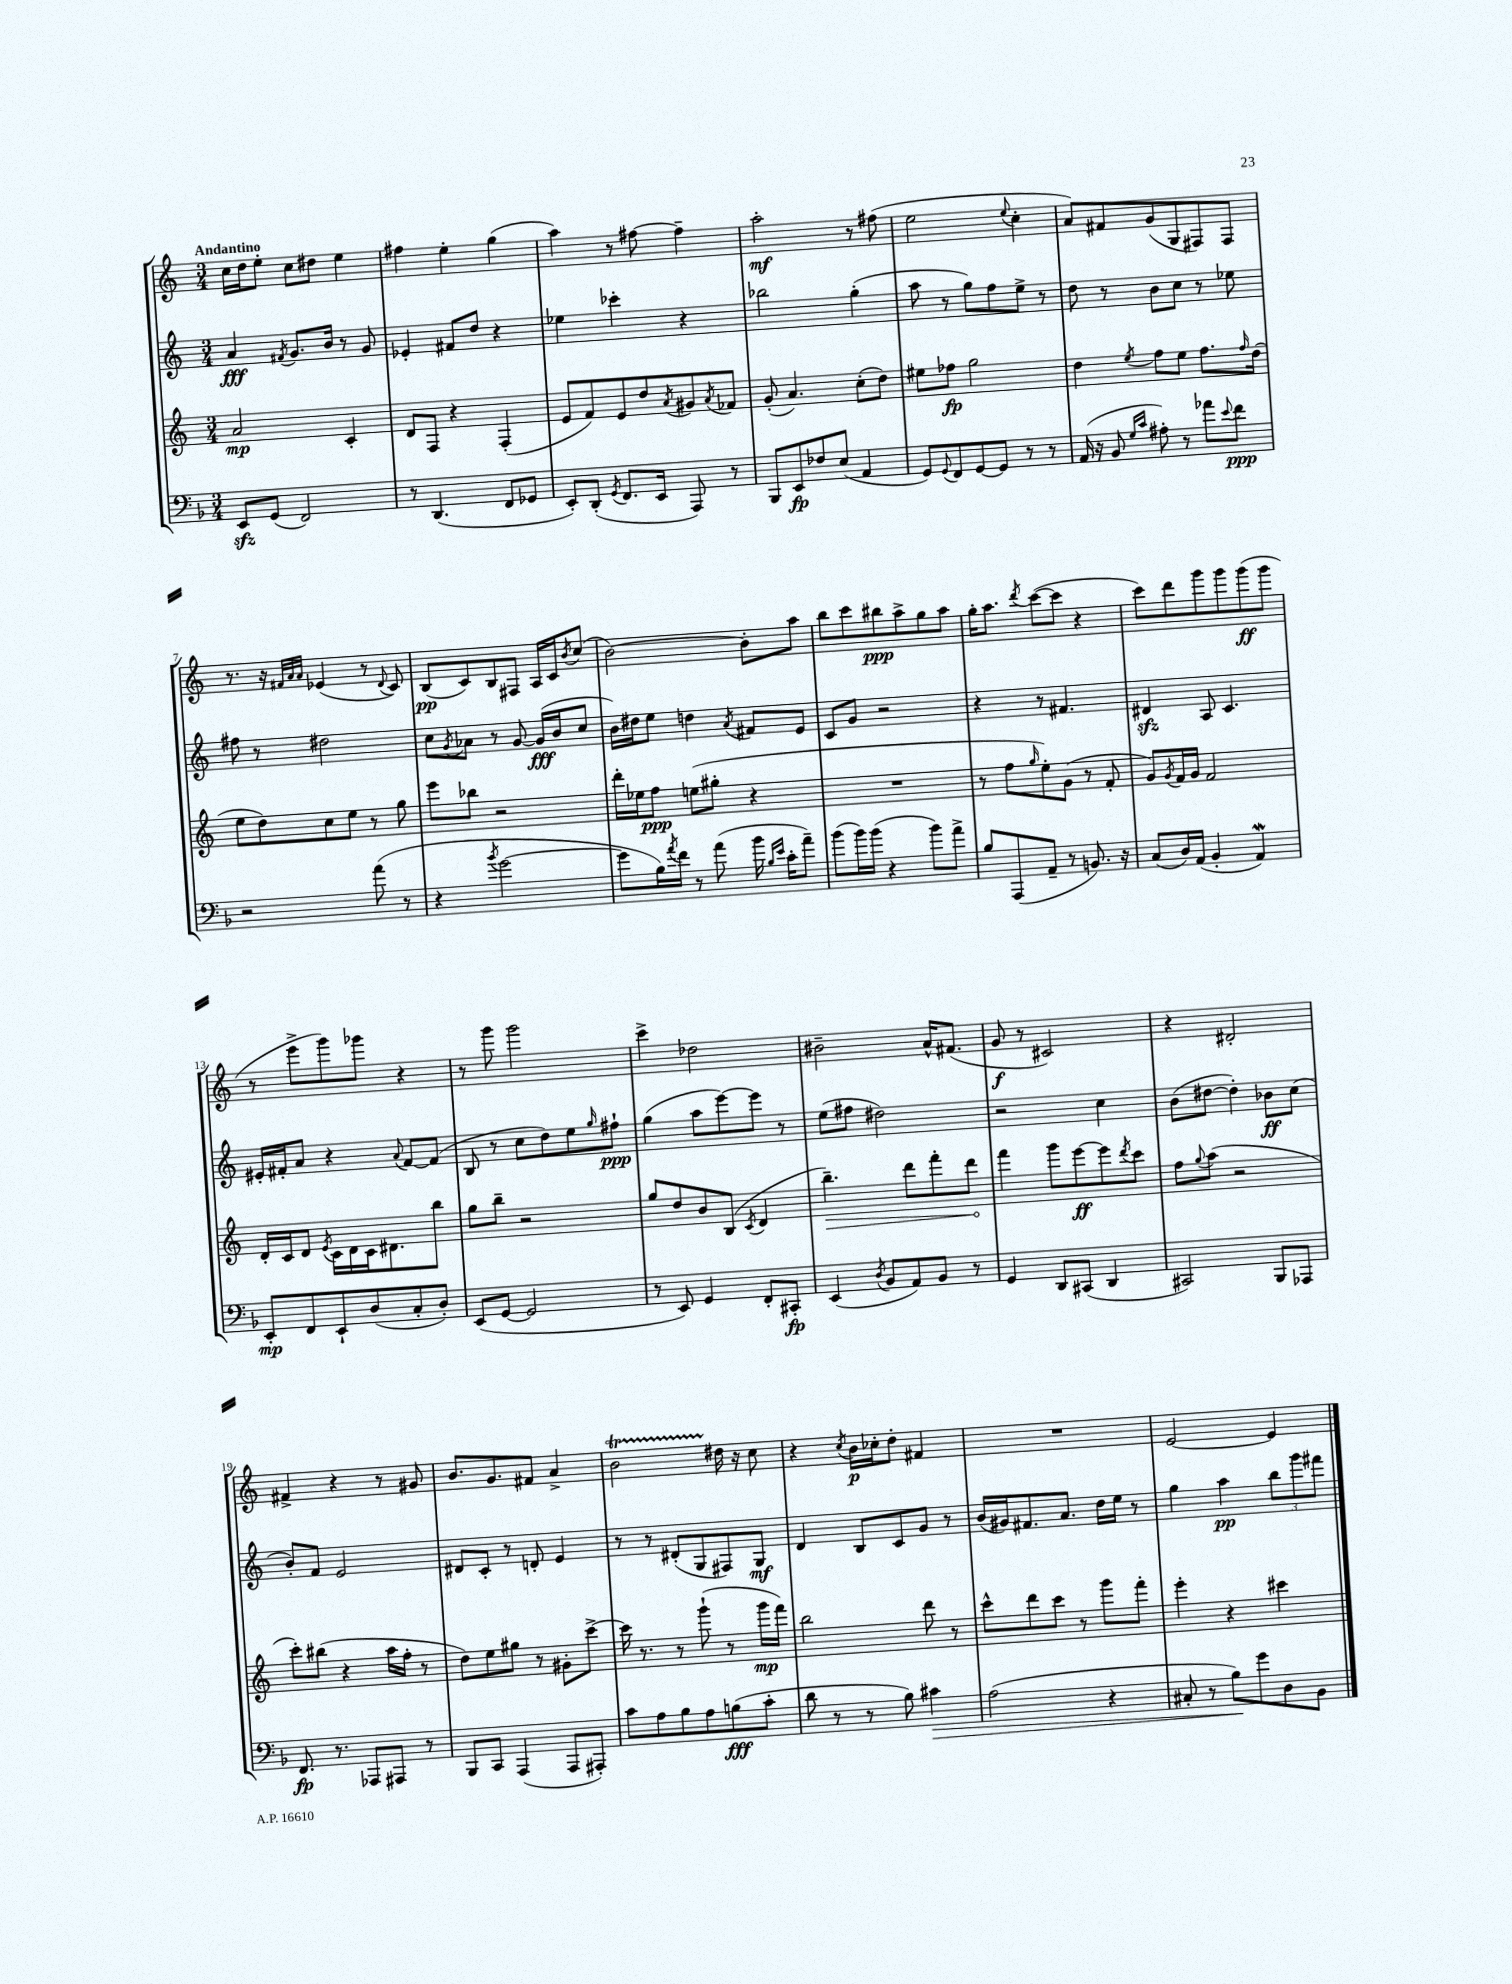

**kern	**dynam	**kern	**dynam	**kern	**dynam	**kern	**dynam
*part4	*part4	*part3	*part3	*part2	*part2	*part1	*part1
*staff4	*staff4	*staff3	*staff3	*staff2	*staff2	*staff1	*staff1
*clefF4	*	*clefG2	*	*clefG2	*	*clefG2	*
*k[b-]	*	*k[]	*	*k[]	*	*k[]	*
*M3/4	*	*M3/4	*	*M3/4	*	*M3/4	*
=1	=1	=1	=1	=1	=1	=1	=1
!	!	!	!	!	!	!LO:TX:a:B:t=Andantino	!
8EEzz/L	.	2a/	mp	4a/	fff	16cc\LL	.
.	.	.	.	.	.	16dd\J	.
(8GG/J	.	.	.	.	.	8ee'\J	.
.	.	.	.	8qf#X/	.	.	.
2FF/)	.	.	.	8.g/L	.	8cc\L	.
.	.	.	.	.	.	8dd#X\J	.
.	.	.	.	16b/Jk	.	.	.
.	.	4c'/	.	8r	.	4ee\	.
.	.	.	.	8g/	.	.	.
=2	=2	=2	=2	=2	=2	=2	=2
8r	.	8d/L	.	4e-X'/	.	4ff#X\	.
(4.DD/	.	8F/J	.	.	.	.	.
.	.	4r	.	8f#X/L	.	4ee'\	.
.	.	.	.	8dd/J	.	.	.
8FF/L	.	(4F'/	.	4r	.	(4gg\	.
8GG-X/J	.	.	.	.	.	.	.
=3	=3	=3	=3	=3	=3	=3	=3
8EE'/L)	.	8e/L	.	4ee-X\	.	4aa\)	.
(8DD'/J	.	8f/)	.	.	.	.	.
8qGG/	.	.	.	.	.	.	.
8.FF/L	.	8e/	.	4ccc-X'\	.	8r	.
.	.	8dd/	.	.	.	[8ff#X\	.
16EE/Jk	.	.	.	.	.	.	.
.	.	8qa/	.	.	.	.	.
8AAA/)	.	8g#X/	.	4r	.	4ff#~\]	.
.	.	8qa/	.	.	.	.	.
8r	.	8f-X/J	.	.	.	.	.
=4	=4	=4	=4	=4	=4	=4	=4
8BBB-/L	.	(8g'/	.	2bb-X\	.	2aa'\	mf
8EE/	fp	4.a/)	.	.	.	.	.
8F-X/	.	.	.	.	.	.	.
(8E/J	.	.	.	.	.	.	.
4AA/	.	(8cc'\L	.	(4gg'\	.	8r	.
.	.	8dd\J)	.	.	.	(8ff#X\	.
=5	=5	=5	=5	=5	=5	=5	=5
8GG/L)	.	8ee#X\L	.	8aa\	.	2ee\	.
8qqGG/	.	.	.	.	.	.	.
8FF/	.	8ff-X\J	fp	8r	.	.	.
[8GG/	.	2gg\	.	8gg\L)	.	.	.
8GG/J]	.	.	.	8ff\	.	.	.
.	.	.	.	.	.	8qqee/	.
8r	.	.	.	8ee^\J	.	4cc'\	.
8r	.	.	.	8r	.	.	.
=6	=6	=6	=6	=6	=6	=6	=6
(16AA/	.	4dd\	.	8dd\	.	8a/L)	.
16r	.	.	.	.	.	.	.
8BB-/	.	.	.	8r	.	8f#X/	.
16qqG/LL	.	.	.	.	.	.	.
16qqc/JJ	.	8qee/	.	.	.	.	.
8A#X'\)	.	8ff\L	.	8b\L	.	(8g/	.
8r	.	8ee\J	.	8cc\J	.	8G/	.
8a-X\L	.	8.ff\L	.	8r	.	8F#X/)	.
8qqe/	.	.	.	.	.	.	.
8f\J	ppp	.	.	8ee-X\	.	8F#/J	.
.	.	16qqff/	.	.	.	.	.
.	.	(16dd\Jk	.	.	.	.	.
!!LO:LB:g=z
=7	=7	=7	=7	=7	=7	=7	=7
2r	.	8ee\L	.	8ff#X\	.	8.r	.
.	.	8dd\)	.	8r	.	.	.
.	.	.	.	.	.	16r	.
.	.	.	.	.	.	32qqf#X/LLL	.
.	.	.	.	.	.	32qqa/	.
.	.	.	.	.	.	32qqa/JJJ	.
.	.	8cc\	.	2dd#X\	.	(4e-X/	.
.	.	8ee\J	.	.	.	.	.
(8a\	.	8r	.	.	.	8r	.
.	.	.	.	.	.	8qqd/	.
8r	.	8gg\	.	.	.	8c/)	.
=8	=8	=8	=8	=8	=8	=8	=8
4r	.	8eee\L	.	8cc\L	.	(8B/L	pp
.	.	.	.	8qg/	.	.	.
.	.	8bb-X\J	.	8a-X\J	.	8c/)	.
8qb-/	.	.	.	.	.	.	.
[2g\	.	2r	.	8r	.	8B/	.
.	.	.	.	[8g/	.	8F#X/J	.
.	.	.	.	(16g/LL]	fff	16A/LL	.
.	.	.	.	16b/J	.	16c/J	.
.	.	.	.	.	.	8qb/	.
.	.	.	.	8cc/J	.	(8cc/J	.
=9	=9	=9	=9	=9	=9	=9	=9
8g\L]	.	16ddd'\LL	.	16b\LL)	.	[2b\)	.
.	.	16ee-X\J	.	16dd#X\J	.	.	.
16B-\L)	.	8ff\J	ppp	8ee\J	.	.	.
8qa/	.	.	.	.	.	.	.
16f\JJ	.	.	.	.	.	.	.
8r	.	(8een\L	.	4ddn\	.	.	.
(8a\	.	8gg#X'\J	.	.	.	.	.
.	.	.	.	8qa/	.	.	.
16b-\	.	4r	.	8f#X/L	.	8b'\L]	.
16qqB-/LL	.	.	.	.	.	.	.
16qqe/JJ	.	.	.	.	.	.	.
16c'\KL	.	.	.	.	.	.	.
8a~\J)	.	.	.	8e/J	.	8aa\J	.
=10	=10	=10	=10	=10	=10	=10	=10
(8b-\L	.	2.r	.	8c/L	.	8bb\L	.
16b-\L)	.	.	.	8g/J	.	8ccc\	.
(16b-\JJ	.	.	.	.	.	.	.
4r	.	.	.	2r	.	8bb#X\	ppp
.	.	.	.	.	.	8aa^\	.
8b-\L)	.	.	.	.	.	8gg\	.
8a^\J	.	.	.	.	.	8aa\J	.
=11	=11	=11	=11	=11	=11	=11	=11
8B-/L	.	8r	.	4r	.	16gg'\KL	.
.	.	.	.	.	.	8.aa\J	.
(8AAA/	.	8ff\L	.	.	.	.	.
.	.	16qqgg/	.	.	.	8qddd/	.
8AA~/J	.	8ee'\)	.	8r	.	([8ccc\L	.
8r	.	(8g\J	.	4.f#X/	.	8ccc\J]	.
8.BBn/)	.	8r	.	.	.	4r	.
.	.	8f'/	.	.	.	.	.
16r	.	.	.	.	.	.	.
=12	=12	=12	=12	=12	=12	=12	=12
(8C/L	.	8g/L)	.	4d#Xzz/	.	8ccc\L)	.
.	.	8qg/	.	.	.	.	.
16D/L)	.	16f/L	.	.	.	8ddd\	.
(16AA/JJ	.	16g/JJ	.	.	.	.	.
4BB-'/	.	2f/	.	8A/	.	8ggg\	.
.	.	.	.	4.c/	.	8ggg\	.
4AAW/)	.	.	.	.	.	(8ggg\	ff
.	.	.	.	.	.	8ggg\J	.
!!LO:LB:g=z
=13	=13	=13	=13	=13	=13	=13	=13
8EE'/L	mp	16d'/LL	.	16e#X'/LL	.	8r	.
.	.	16c/J	.	16f#X'/J	.	.	.
8FF/	.	8d/J	.	8a/J	.	8eee^\L	.
.	.	8qe/	.	.	.	.	.
8EE`/	.	16c\LL	.	4r	.	8ggg\)	.
.	.	16d\	.	.	.	.	.
(8D/	.	16c\J	.	.	.	8ggg-X\J	.
.	.	8.d#X\	.	.	.	.	.
.	.	.	.	8qqa/	.	.	.
8C'/	.	.	.	[8f#/L	.	4r	.
8D'/J)	.	8bb\J	.	(8f#/J]	.	.	.
=14	=14	=14	=14	=14	=14	=14	=14
(8EE/L	.	8gg\L	.	8B/	.	8r	.
[8GG/J	.	8bb~\J	.	8r	.	8ggg\	.
2GG/]	.	2r	.	8cc\L	.	2ggg\	.
.	.	.	.	8dd\)	.	.	.
.	.	.	.	8ee\	.	.	.
.	.	.	.	16qqgg/	.	.	.
.	.	.	.	8ff#X`\J	ppp	.	.
=15	=15	=15	=15	=15	=15	=15	=15
8r	.	8gg/L	.	(4gg\	.	4ccc^\	.
8EE/)	.	8dd/	.	.	.	.	.
4GG/	.	8b/	.	8aa\L	.	2dd-X\	.
.	.	(8B/J	.	[8eee\)	.	.	.
.	.	8qc/	.	.	.	.	.
8FF'/L	.	4d/	.	8eee\J]	.	.	.
8CC#X'/J	fp	.	.	8r	.	.	.
=16	=16	=16	=16	=16	=16	=16	=16
!	!	!	!LO:HP:b	!	!	!	!
(4EE/	.	4.bb~\)	>	(8ee\L	.	2b#X~\	.
.	.	.	.	8ff#X\J	.	.	.
8qD/	.	.	.	.	.	.	.
8BB-/L	.	.	.	2dd#X\)	.	.	.
8AA/)	.	8ddd\L	.	.	.	.	.
8BB-/J	.	8fff'\	.	.	.	16a^^/KL	.
.	.	.	.	.	.	(8.f#X/J	.
8r	.	8ddd\J	.	.	.	.	.
.	.	.	]	.	.	.	.
=17	=17	=17	=17	=17	=17	=17	=17
4GG/	.	4fff\	.	2r	.	8g/	f
.	.	.	.	.	.	8r	.
8DD/L	.	8ggg\L	.	.	.	2c#X/)	.
(8CC#X/J	.	[8eee\	ff	.	.	.	.
4DD/	.	8eee\]	.	4cc\	.	.	.
.	.	8qddd/	.	.	.	.	.
.	.	8ccc\J	.	.	.	.	.
=18	=18	=18	=18	=18	=18	=18	=18
2CC#X/)	.	8ff\L	.	(8b\L	.	4r	.
.	.	8qqgg/	.	.	.	.	.
.	.	(8aa\J	.	[8dd#X\J	.	.	.
.	.	2r	.	4dd#'\])	.	2d#X'/	.
8BBB-/L	.	.	.	8b-X\L	ff	.	.
8AAA-X/J	.	.	.	(8cc\J	.	.	.
!!LO:LB:g=z
=19	=19	=19	=19	=19	=19	=19	=19
8.FF/	fp	8ccc'\L)	.	8b'/L)	.	4f#X^/	.
.	.	(8bb#X\J	.	8f/J	.	.	.
8.r	.	.	.	.	.	.	.
.	.	4r	.	2e/	.	4r	.
8AAA-X/L	.	.	.	.	.	.	.
8AAA#X/J	.	16aa\LL	.	.	.	8r	.
.	.	16ff'\JJ	.	.	.	.	.
8r	.	8r	.	.	.	8g#X/	.
=20	=20	=20	=20	=20	=20	=20	=20
8BBB-/L	.	8dd\L)	.	8d#X/L	.	8.b/L	.
8CC/J	.	8ee\	.	8c'/J	.	.	.
.	.	.	.	.	.	8.g/	.
(4AAA/	.	8gg#X\J	.	8r	.	.	.
.	.	8r	.	8dn'/	.	8f#X/J	.
8AAA/L	.	8g#X'\L	.	4e/	.	4a^/	.
8AAA#X'/J)	.	[8ccc^\J	.	.	.	.	.
=21	=21	=21	=21	=21	=21	=21	=21
8c\L	.	16ccc\]	.	8r	.	2bt\	.
.	.	8.r	.	.	.	.	.
8A\	.	.	.	8r	.	.	.
8B-\	.	8r	.	(8d#X'/L	.	.	.
8A\	.	(8ggg`\	.	8G/	.	.	.
(8Bn\	fff	8r	.	8F#X/)	.	16dd#X\	.
.	.	.	.	.	.	16r	.
8c'\J	.	16ggg\LL	mp	8G/J	mf	8cc\	.
.	.	16fff\JJ)	.	.	.	.	.
=22	=22	=22	=22	=22	=22	=22	=22
8d\	.	2bb\	.	4d/	.	4r	.
8r	.	.	.	.	.	.	.
.	.	.	.	.	.	8qcc/	.
8r	.	.	.	8B/L	.	16b\LL	p
.	.	.	.	.	.	16cc-X'\J	.
8B-\)	.	.	.	8c/	.	8dd'\J	.
!	!LO:HP:b	!	!	!	!	!	!
4c#X\	>	8ddd\	.	8g/J	.	4f#X/	.
.	.	8r	.	8r	.	.	.
=23	=23	=23	=23	=23	=23	=23	=23
(2A\	.	8ccc^^\L	.	(16b/LL	.	2.r	.
.	.	.	.	16g#X/J)	.	.	.
.	.	8ddd\	.	8.f#X/	.	.	.
.	.	8ccc\J	.	.	.	.	.
.	.	.	.	8.a/J	.	.	.
.	.	8r	.	.	.	.	.
4r	.	8ggg\L	.	16dd\LL	.	.	.
.	.	.	.	16ee\JJ	.	.	.
.	.	8fff'\J	.	8r	.	.	.
=24	=24	=24	=24	=24	=24	=24	=24
8C#X'/	.	4eee'\	.	4gg\	.	[2e/	.
8r	.	.	.	.	.	.	.
8B-\L)	.	4r	.	4aa\	pp	.	.
8g\	]	.	.	.	.	.	.
8D\	.	4ccc#X\	.	12bb\L	.	4e/]	.
.	.	.	.	12ggg\	.	.	.
8BB-\J	.	.	.	.	.	.	.
.	.	.	.	12fff#X\J	.	.	.
==	==	==	==	==	==	==	==
*-	*-	*-	*-	*-	*-	*-	*-
